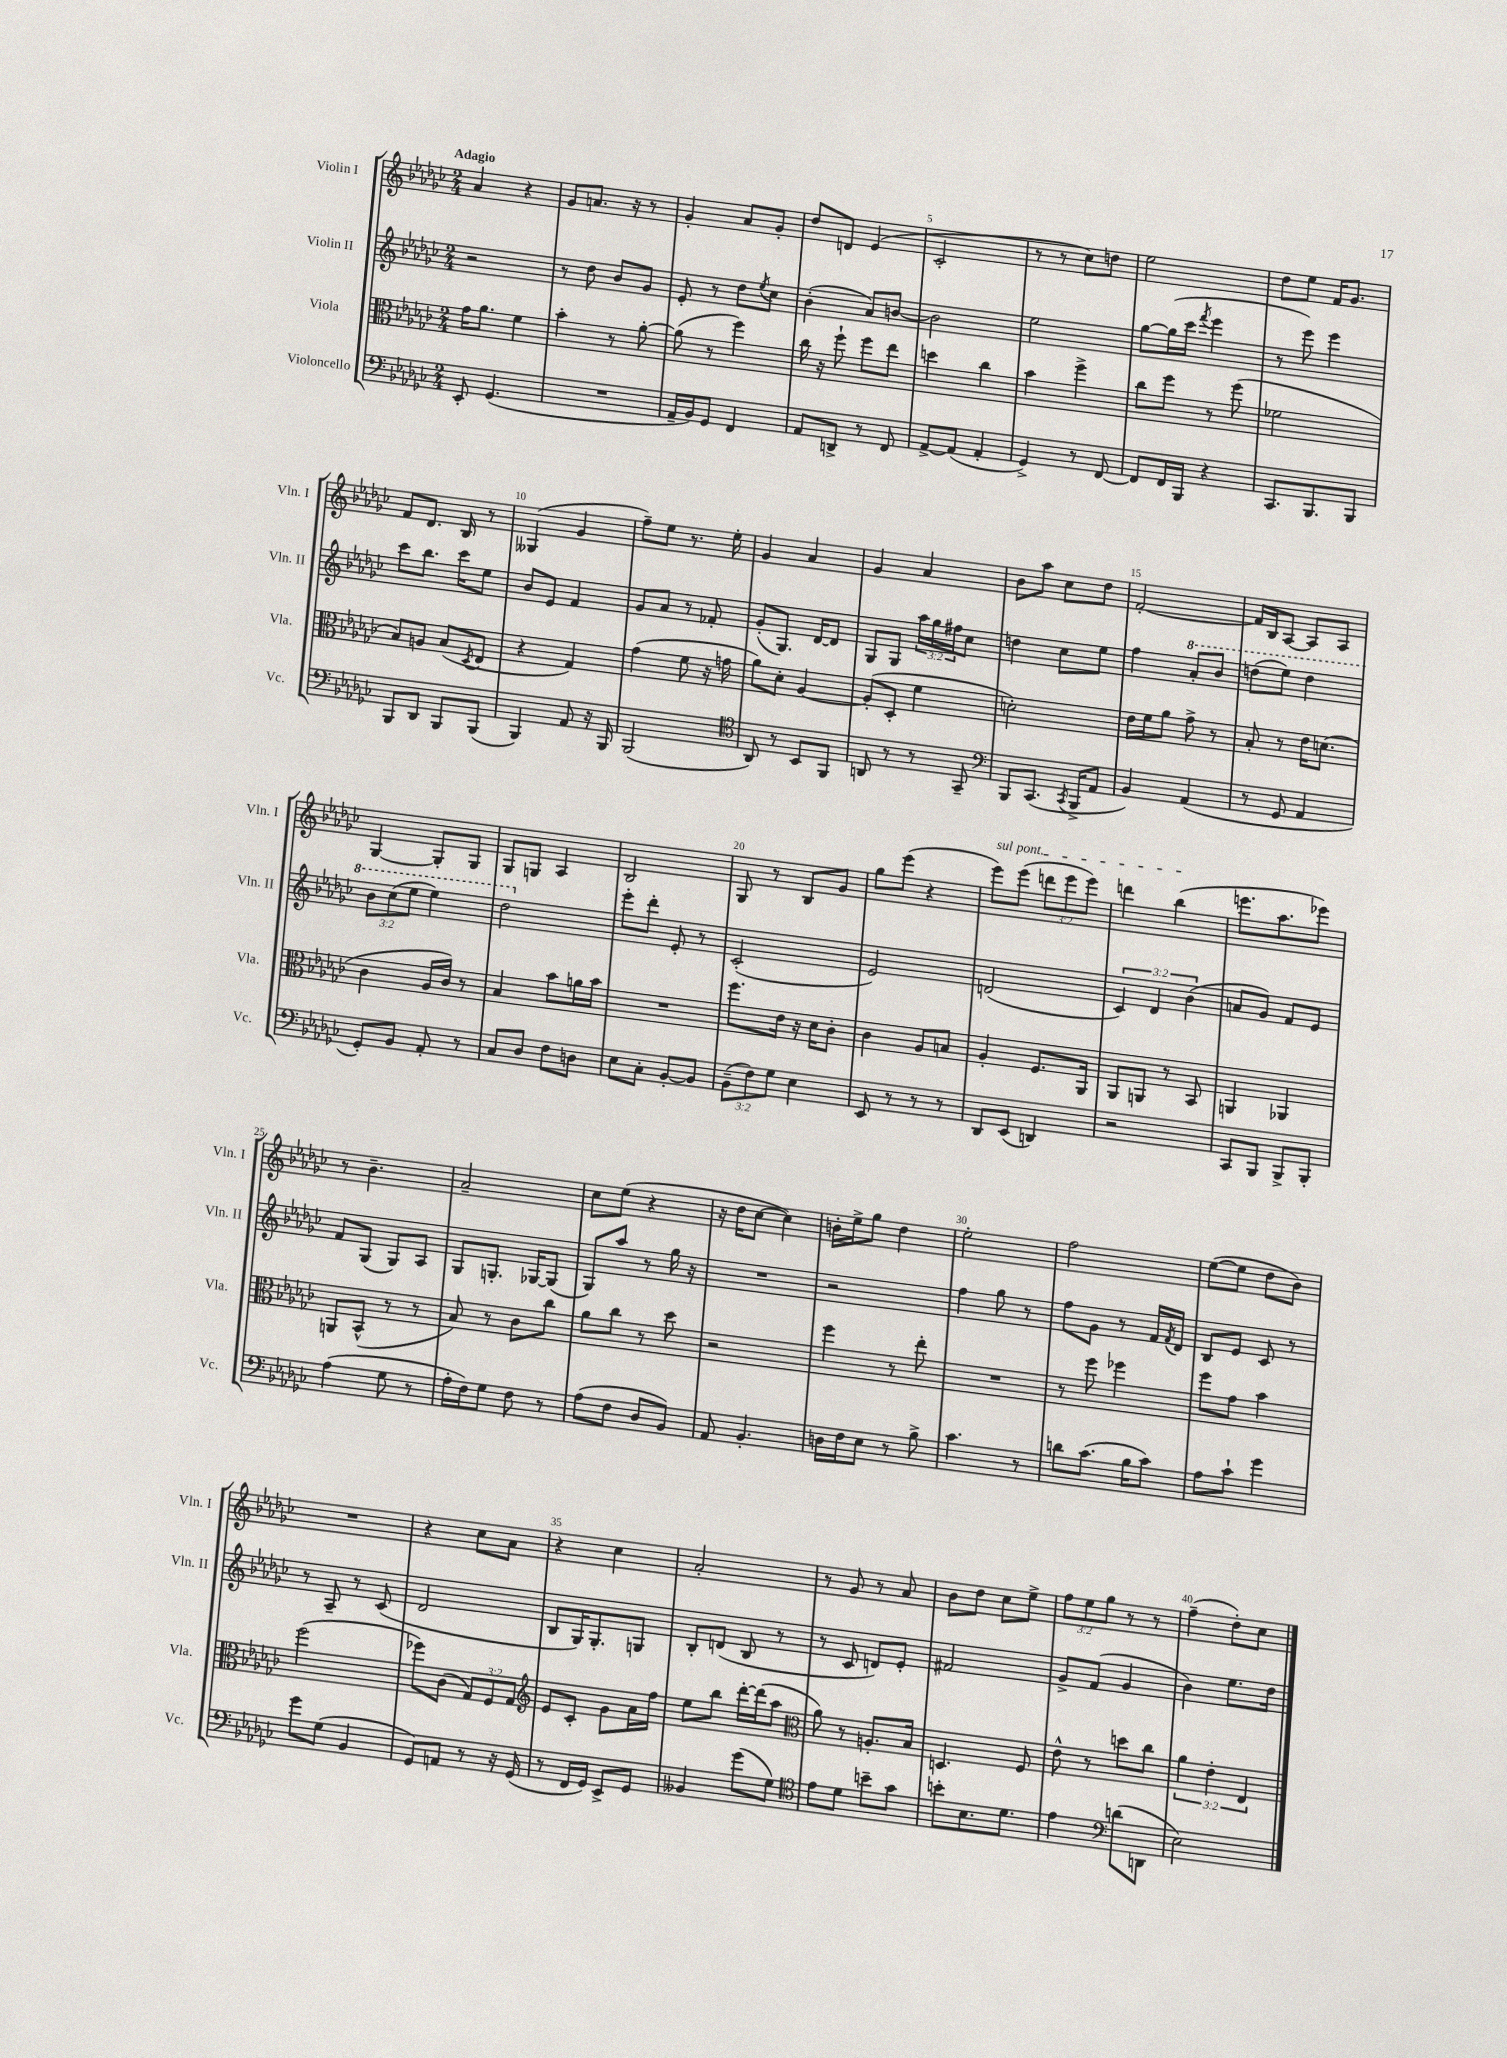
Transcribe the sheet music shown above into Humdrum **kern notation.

**kern	**kern	**kern	**kern
*part4	*part3	*part2	*part1
*staff4	*staff3	*staff2	*staff1
*I"Violoncello	*I"Viola	*I"Violin II	*I"Violin I
*I'Vc.	*I'Vla.	*I'Vln. II	*I'Vln. I
*clefF4	*clefC3	*clefG2	*clefG2
*k[b-e-a-d-g-c-]	*k[b-e-a-d-g-c-]	*k[b-e-a-d-g-c-]	*k[b-e-a-d-g-c-]
*M2/4	*M2/4	*M2/4	*M2/4
=1	=1	=1	=1
!	!	!	!LO:TX:a:B:t=Adagio
8EE-'/	16g-\KL	2r	4a-/
.	8.a-\J	.	.
(4.GG-/	.	.	.
.	4f\	.	4r
=2	=2	=2	=2
2r	4b-'\	8r	8g-/L
.	.	8dd-\	8.an/J
.	8r	8b-/L	.
.	.	.	16r
.	[8a-'\	8g-/J	8r
=3	=3	=3	=3
16AA-~/LL	(8a-\]	8e-'/	4g-'/
16BB-/J)	.	.	.
8GG-/J	8r	8r	.
4FF/	4ff\)	8dd-\L	8a-/L
.	.	8qee-/	.
.	.	8cc-\J	8g-'/J
=4	=4	=4	=4
8AA-/L	16cc-\	(4b-'\	8dd-/L
.	16r	.	.
8DDn^/J	8ff`\	.	8dn/J
8r	8ff\L	8a-/L)	(4e-/
8FF/	8ee-\J	[8bn/J	.
=5	=5	=5	=5
[8AA-^/L	4ddn\	2b\]	2c-'/
(8AA-/J]	.	.	.
4AA-'/	4cc-\	.	.
=6	=6	=6	=6
4GG-^/)	4b-\	2ee-\	8r
.	.	.	8r
8r	4ff^\	.	8cc-\L)
[8FF/	.	.	8ddn\J
=7	=7	=7	=7
8FF/L]	8cc-\L	[8gg-\L	2ee-\
16FF/L	8ff\J	(16gg-\L]	.
16BBB-/JJ	.	16ccc-\JJ	.
.	.	8qfff/	.
4r	8r	4eee-\	.
.	(8ff\	.	.
=8	=8	=8	=8
8.CC-/L	2f-X\	8r	8dd-\L
.	.	8eee-\)	8ee-\J
8.BBB-/	.	.	.
.	.	4eee-\	16f/KL
.	.	.	8.g-/J
8BBB-/J	.	.	.
!!LO:LB:g=z
=9	=9	=9	=9
8BBB-/L	8B-/L)	8ccc-\L	8f/L
8DD-/J	8An/J	8.bb-\J	8.d-/J
8BBB-/L	(8B-/L	.	.
.	.	16ccc-\KL	16B-/
.	8qD-/	.	.
(8BBB-/J	8E-/J	8ee-\J	8r
=10	=10	=10	=10
4BBB-/)	4r	8b-/L	(4G--X/
.	.	8e-/J	.
8AA-/	4G-/)	4f/	4g-/
16r	.	.	.
16BBB-/	.	.	.
=11	=11	=11	=11
(2BBB-/	(4g-\	8g-/L	8ff~\L)
.	.	8a-/J	8ee-\J
.	8f\	8r	8.r
.	16r	8f-X'/	.
.	16gn\	.	16ee-'\
=12	=12	=12	=12
*clefC4	*	*	*
8AA-/)	8a-\L)	(8g-'/L	4g-/
8r	8d-'\J	8.G-/J)	.
8BB-/L	[4A-/	.	4a-/
.	.	[16d-/KL	.
8FF/J	.	8d-/J]	.
=13	=13	=13	=13
8AAn/	(8A-'/L]	8G-/L	4g-/
8r	8D-'/J	8G-/J	.
8r	4f\	24aa-\LL	4a-/
.	.	24gg-\	.
.	.	24ff#X\J	.
8GG-~/	.	8cc-\J	.
=14	=14	=14	=14
*clefF4	*	*	*
8BBB-/L	2dn'\)	4ddn\	8b-\L
(8.CC-/J	.	.	8aa-\J
.	.	8cc-\L	8cc-\L
8qCC-/	.	.	.
16BBB-^/KL	.	.	.
8AA-/J	.	8ee-\J	8dd-\J
=15	=15	=15	=15
4BB-/)	16e-\LL	4ff\	[2f'/
.	16f\J	.	.
.	8a-\J	.	.
*	*	*8va	*
(4AA-/	8g-^\	8aa-'/L	.
.	8r	8bb-/J	.
=16	=16	=16	=16
8r	8B-'/	(8dddn\L	16f/LL]
.	.	.	16B-/J
8GG-/	8r	8eee-\J)	[8A-/J
4AA-/	16e-\KL	4ddd\	8A-/L]
.	(8.dn\J	.	.
.	.	.	8A-/J
!!LO:LB:g=z
=17	=17	=17	=17
8GG-'/L)	4c-\	12bb-\L	[4G-/
.	.	(12ccc-\	.
8BB-/J	.	.	.
.	.	12eee-\J	.
8AA-'/	16A-/LL	4eee-\)	8G-'/L]
.	16c-/JJ)	.	.
8r	8r	.	8G-/J
=18	=18	=18	=18
8C-/L	4B-/	2ddd-\	8G-/L
8D-/J	.	.	8Gn/J
8F\L	8b-\L	.	4A-/
8Dn\J	16an\L	.	.
.	16b-\JJ	.	.
=19	=19	=19	=19
*	*	*X8va	*
8E-\L	2r	8eee-'\L	2B-/
8C-'\J	.	8ddd-'\J	.
[8BB-'/L	.	8e-'/	.
8BB-/J]	.	8r	.
=20	=20	=20	=20
(12BB-~\L	8.ff\L	(2c-'/	8G-/
12F\)	.	.	.
.	.	.	8r
12G-\J	.	.	.
.	16e-\Jk	.	.
4E-\	16r	.	8B-/L
.	16d-\KL	.	.
.	8c-'\J	.	8g-/J
=21	=21	=21	=21
8EE-/	4c-\	2e-/)	8gg-\L
8r	.	.	(8eee-\J
8r	8A-/L	.	4r
8r	8Bn/J	.	.
=22	=22	=22	=22
!	!	!	!LO:TX:a:i:t=sul pont.
8DD-/L	4A-'/	(2dn/	8eee-\L)
(8EE-/J	.	.	(8eee-\J
4DDn/)	8.F/L	.	12dddn\L
.	.	.	12eee-\
.	.	.	12eee-\J)
.	16AA-/Jk	.	.
=23	=23	=23	=23
2r	8AA-/L	6c-/)	4dddn\
.	8AAn/J	.	.
.	.	6d-/	.
.	8r	.	(4bb-\
.	.	(6b-\	.
.	8BB-/	.	.
=24	=24	=24	=24
8CC-/L	4AAn/	8an/L	8.eeen\L
8BBB-/J	.	8g-/J)	.
.	.	.	8.aa-\
8BBB-^/L	4AA-X/	8f/L	.
8BBB-'/J	.	8e-/J	8eee-X\J)
!!LO:LB:g=z
=25	=25	=25	=25
(4A-\	8AAn/L	8f/L	8r
.	(8BB-^^/J	(8G-/J	4.b-~\
8G-\	8r	8G-/L)	.
8r	8r	8A-/J	.
=26	=26	=26	=26
16A-'\LL	8B-/)	8G-/L	2a-~/
16F\J)	.	.	.
8G-\J	8r	8.Gn'/J	.
8F\	8c-\L	.	.
.	.	[16G-X/KL	.
8r	8cc-\J	(8G-/J]	.
=27	=27	=27	=27
(8A-\L	8a-\L	8G-/L)	8cc-\L
8F\J	8cc-\J	8aa-/J	(8ee-\J
8D-/L	8r	8r	4r
8BB-/J)	8dd-\	16gg-\	.
.	.	16r	.
=28	=28	=28	=28
8AA-/	2r	2r	16r
.	.	.	16dd-\KL
4.BB-'/	.	.	[8cc-\J
.	.	.	4cc-\])
=29	=29	=29	=29
16Dn\LL	4ff\	2r	16bn'\LL
16F\J	.	.	16ee-^\J
8E-\J	.	.	8gg-\J
8r	8r	.	4dd-\
8B-^\	8ee-'\	.	.
=30	=30	=30	=30
4.c-\	2r	4ff\	2ee-'\
.	.	8gg-\	.
8r	.	8r	.
=31	=31	=31	=31
8dn\L	8r	8ff\L	2ff\
(8.c-\J	8ff\	8g-\J	.
.	4ff-X\	8r	.
16B-\KL	.	.	.
8c-\J)	.	16f/LL	.
.	.	8qf/	.
.	.	16d-/JJ	.
=32	=32	=32	=32
8A-\L	8ff\L	8B-/L	([8ee-\L
8c-`\J	8g-\J	8e-/J	8ee-\J]
4g-\	4b-\	8c-/	8dd-\L
.	.	8r	8b-\J)
!!LO:LB:g=z
=33	=33	=33	=33
8g-\L	(2ff\	8r	2r
(8G-\J	.	8A-~/	.
4BB-/	.	8r	.
.	.	(8c-/	.
=34	=34	=34	=34
8GG-/L)	8ff-X\L)	2d-/	4r
8AAn/J	(8c-\J	.	.
8r	12G-/L)	.	8cc-\L
.	12F/	.	.
16r	.	.	8a-\J
.	12G-/J	.	.
(16GG-/	.	.	.
=35	=35	=35	=35
*	*clefG2	*	*
8r	8e-/L	8B-/L	4r
16FF/LL	8c-'/J	16G-/K)	.
16GG-/JJ)	.	8.G-'/	.
8EE-^/L	8g-\L	.	4cc-\
8GG-/J	16a-\L	8Gn/J	.
.	16ff\JJ	.	.
=36	=36	=36	=36
4BB--X/	8ee-\L	8B-'/L	2a-'/
.	8bb-\J	(8dn/J	.
(8g-\L	[16ddd-'\LL	8B-/	.
.	(16ddd-\J]	.	.
8G-\J)	8aa-\J	8r	.
=37	=37	=37	=37
*clefC4	*clefC3	*	*
8e-\L	8a-\)	8r	8r
8d-\J	8r	8c-/	8g-/
8bn~\L	8.An'/L	8dn/L)	8r
8g-\J	.	8e-'/J	8a-/
.	16B-/Jk	.	.
=38	=38	=38	=38
8bn'\L	4.Dn/	2f#X/	8b-\L
8.B-\	.	.	8dd-\J
.	.	.	8cc-\L
8.d-\J	.	.	.
.	8F/	.	8ee-^\J
=39	=39	=39	=39
4e-\	8e-^^\	8g-^/L	12ff\L
.	.	.	12ee-\
.	8r	(8f/J	.
.	.	.	12gg-\J
*clefF4	*	*	*
(8dn\L	8ddn\L	4g-/	8r
8DDn\J	8cc-\J	.	8r
=40	=40	=40	=40
2E-\)	6a-\	4b-\)	(4ff~\
.	6e-'\	.	.
.	.	8.ee-\L	8dd-'\L)
.	6E-/	.	.
.	.	.	8cc-\J
.	.	16dd-\Jk	.
==	==	==	==
*-	*-	*-	*-
